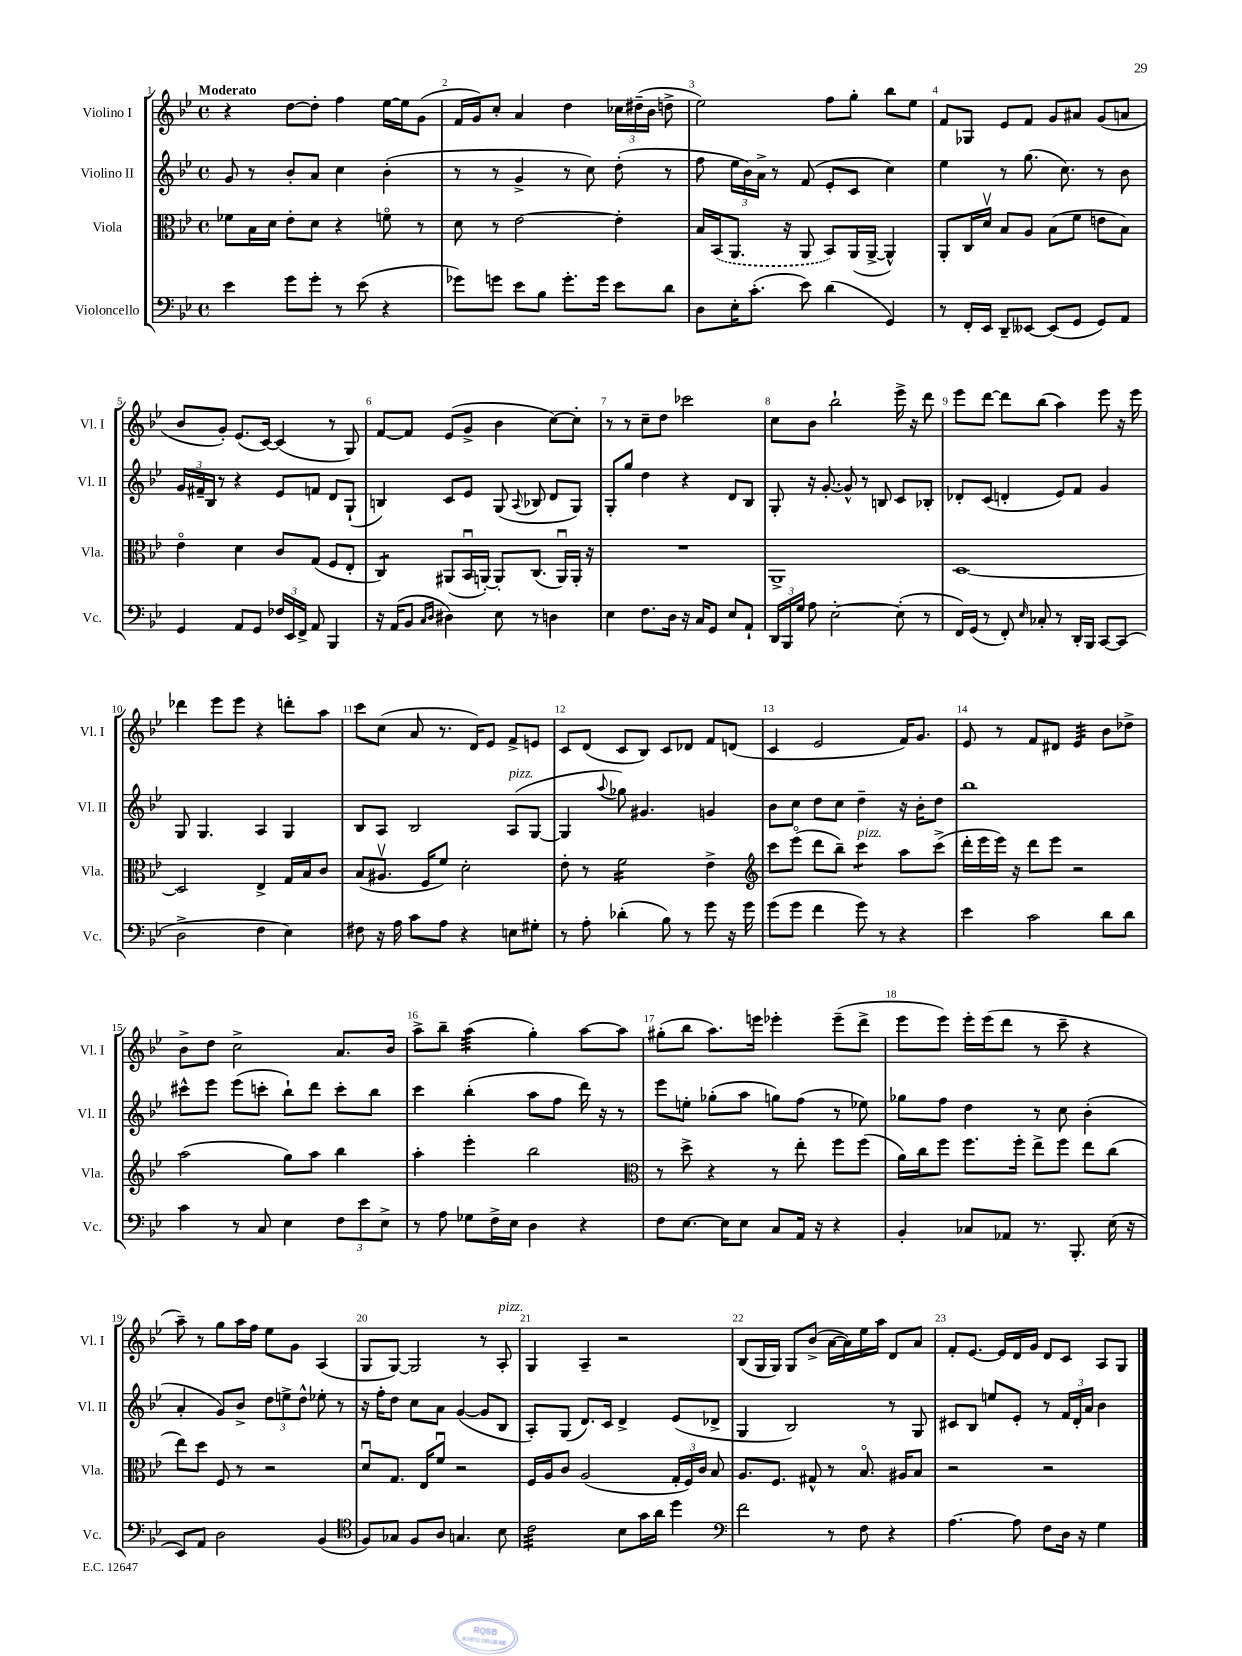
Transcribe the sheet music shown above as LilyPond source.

<<
\new StaffGroup <<
\new Staff = "s0" \with { instrumentName = "Violino I" shortInstrumentName = "Vl. I" } {
    \clef treble \key bes \major \defaultTimeSignature \time 4/4 \tempo "Moderato"
    \autoBeamOff r4 d''8[~ d''8]-. f''4 ees''16[~ ees''16 g'8]( |
    f'16[ g'16) c''8]-. a'4 d''4 \tuplet 3/2 { ces''16[ dis''16--( bes'16] } d''8-> |
    ees''2) f''8[ g''8]-. bes''8[ ees''8] |
    f'8[ ges8] ees'8[ f'8] g'8[ ais'8] g'8[( a'8] |
    bes'8[ g'8]-.) ees'8.[( c'16]~) c'4( r8 g8) |
    f'8[~ f'8] ees'8[( g'8]-> bes'4 c''8[~) c''8]-. |
    r8 r8 c''8[-- d''8] ces'''2 |
    c''8[ bes'8] bes''2-! ees'''16-> r16 d'''8 |
    ees'''8[ d'''8]~ d'''8[ bes''8]( a''4) ees'''8 r16 ees'''16 |
    des'''4 ees'''8[ ees'''8] r4 d'''8[-. a''8] |
    c'''8[ c''8]( a'8 r8. d'16[) ees'8] f'8[-> e'8] |
    c'8[ d'8]( c'8[ bes8]) c'8[ des'8] f'8[ d'8]( |
    c'4 ees'2 f'16[) g'8.] |
    ees'8 r8 f'8[ dis'8] ees'4:32 bes'8[ des''8]-> |
    bes'8[-> d''8] c''2-> a'8.[ bes'16] |
    a''8[-> bes''8]-- a''4:32( g''4-.) a''8[~ a''8] |
    gis''8[-.( bes''8] a''8.[) e'''16] ees'''4-. ees'''8[--( d'''8]-> |
    ees'''8[ ees'''8]) ees'''16[-. ees'''16( d'''8] r8 c'''8-- r4 |
    a''8--) r8 g''8[ a''16 f''16] ees''8[ g'8] a4( |
    g8[ g8]~) g2 r8 a8-.^\markup { \italic "pizz." } |
    g4 a4-- r2 |
    bes8[( g16 g16]) g8[ bes'8]->( a'16[~ a'16) ees''16 a''16] d'8[ a'8] |
    f'8[-. ees'8.]~ ees'16[ d'16 g'16] d'8[ c'8] a8[ g8] \bar "|." |
}
\new Staff = "s1" \with { instrumentName = "Violino II" shortInstrumentName = "Vl. II" } {
    \clef treble \key bes \major \defaultTimeSignature \time 4/4
    \autoBeamOff g'8 r8 bes'8[-. a'8] c''4 bes'4-.( |
    r8 r8 g'4-> r8 c''8) d''8-.( r8 |
    f''8 \tuplet 3/2 { ees''16[ bes'16) a'16]-> } r8 f'8( ees'8[-. c'8] c''4) |
    ees''4 r8 g''8.( c''8.) r8 bes'8 |
    \tuplet 3/2 { g'16[ fis'16-- bes16] } r8 r4 ees'8[ f'8] d'8[ g8]-!( |
    b4) c'8[ ees'8] g8( \appoggiatura { a8 } bes8 d'8[ g8]) |
    g8[-. g''8] d''4 r4 d'8[ bes8] |
    g8-. r16 g'8.~-. g'8-^ r8 b8 c'8[ bes8]-. |
    des'8[-. c'8]( d'4-. ees'8[) f'8] g'4 |
    g8 g4. a4 g4 |
    bes8[ a8] bes2 a8[^\markup { \italic "pizz." }( g8]~ |
    g4 \appoggiatura { a''8 } ges''8) gis'4. g'4 |
    bes'8[ c''8] d''8[ c''8] d''4-- r16 bes'16[-. d''8] |
    bes''1 |
    cis'''8[-^ ees'''8] ees'''8[( c'''8]-. bes''8[-!) d'''8] c'''8[-. bes''8] |
    c'''4 bes''4-.( a''8[ f''8] d'''16) r16 r8 |
    ees'''8[ e''8]-. ges''8[-.( a''8] g''8[) f''8]( r8 ees''8) |
    ges''8[ f''8] d''4 r8 c''8 bes'4-.( |
    a'4-. g'8[) bes'8]-> \tuplet 3/2 { d''8[ e''8-> d''8]-^ } ees''8-. r8 |
    r16 f''16[-. d''8] c''8[ a'8] g'4~( g'8[ bes8] |
    a8[-.) g8]( d'8.[) c'16] d'4-> ees'8[( des'8]-> |
    g4 bes2) r8 g8 |
    cis'8[ bes8] e''8[ ees'8]-. r8 \tuplet 3/2 { f'16[ d'16-. a'16] } bes'4 \bar "|." |
}
\new Staff = "s2" \with { instrumentName = "Viola" shortInstrumentName = "Vla." } {
    \clef alto \key bes \major \defaultTimeSignature \time 4/4
    \autoBeamOff fes'8[ bes16 d'16] ees'8[-. d'8] r4 f'8\flageolet r8 |
    d'8 r8 ees'2~ ees'4-. |
    bes16[ \once \slurDashed bes,16( a,8.] r16 a,8 bes,8[) a,16( a,16]~-> a,4-^) |
    a,8[-. c16 d'16]\upbow bes8[ a8] bes8[( f'8] e'8[ bes8]) |
    ees'4\flageolet d'4 c'8[ g8]( f8[ ees8]-. |
    c4:8) ais,8[( bes,16\downbow a,16]~-.) a,8[-. c8.]( a,16[\downbow) a,16]-. r16 |
    R1 |
    a,1-> |
    d1~ |
    d2 ees4-> g16[ bes16 c'8] |
    bes8[( ais8.]\upbow f16[ f'8]) d'2-. |
    ees'8-. r8 f'2:16 ees'4-> |
    \clef treble c'''8[ ees'''8]\flageolet( d'''8[ bes''8]--) c'''4:8^\markup { \italic "pizz." } a''8[ c'''8]->( |
    d'''16[-. ees'''16 ees'''16]) r16 d'''8[ ees'''8] r2 |
    a''2( g''8[) a''8] bes''4 |
    a''4-. ees'''4-. bes''2 |
    \clef alto r8 d''8-> r4 r8 ees''8-. f''8[ f''8]( |
    a'16[) c''16 f''8] f''8.[ f''16]-. ees''8[-> f''8] ees''8[ c''8]( |
    ees''8[) d''8] f8 r8 r2 |
    d'8[\downbow g8.] ees16[ f'8]\downbow r2 |
    f16[ a16 c'8] a2( \tuplet 3/2 { g16[-. f16) c'16] } bes8 |
    a8.[ f8.] gis8-^ r8 bes8.\flageolet ais16[ bes8] |
    r2 r2 \bar "|." |
}
\new Staff = "s3" \with { instrumentName = "Violoncello" shortInstrumentName = "Vc." } {
    \clef bass \key bes \major \defaultTimeSignature \time 4/4
    \autoBeamOff ees'4 g'8[ g'8]-. r8 ees'8( r4 |
    ges'8[) g'8] ees'8[ bes8] g'8.[-. g'16] ees'8[ d'8] |
    d8[ ees16-. c'8.]-.( ees'8) d'4( g,4) |
    r8 f,16[-. ees,16] d,8[-- eeses,8]~ eeses,8[( g,8] g,8[) a,8] |
    g,4 a,8[ g,8] \tuplet 3/2 { fes16[ ees,16 f,16]-> } a,8 bes,,4 |
    r16 a,16[( bes,8] \grace { c16[ d16] } dis4) ees8 r8 d4 |
    ees4 f8.[ d16] r16 c16[ g,8] ees8[ a,8]-! |
    \tuplet 3/2 { d,16[ bes,,16 g16] } a8 ees2~-. ees8-.( r8 |
    f,16[) g,16]( r8 f,8-.) \grace { ees16 } ces8-. r8 d,16[-. bes,,16] c,8[~ c,8]( |
    d2-> f4 ees4) |
    fis8 r16 a16 c'8[ a8] r4 e8[ gis8]-. |
    r8 a8-. des'4-.( bes8) r8 g'8 r16 g'16 |
    g'8[( g'8] f'4 g'8) r8 r4 |
    ees'4 c'2 d'8[ d'8] |
    c'4 r8 c8 ees4 \tuplet 3/2 { f8[ ees'8 ees8]-> } |
    r8 a8 ges8[ f16-> ees16] d4 r4 |
    f8[ ees8.]~ ees16[ ees8] c8[ a,16] r16 r4 |
    bes,4-. ces8[ aes,8] r8. bes,,8.-. ees16( r16 |
    ees,8[) a,8] d2 bes,4( |
    \clef tenor f8[) ges8] f8[ a8] g4. bes8 |
    c'2:32 bes8[ g'16 a'16] d''4 |
    \clef bass f'2 r8 f8 r4 |
    a4.~ a8 f8[ d16] r16 g4 \bar "|." |
}
>>
>>
\layout { \context { \Score \override BarNumber.break-visibility = ##(#f #t #t) barNumberVisibility = #all-bar-numbers-visible } }
